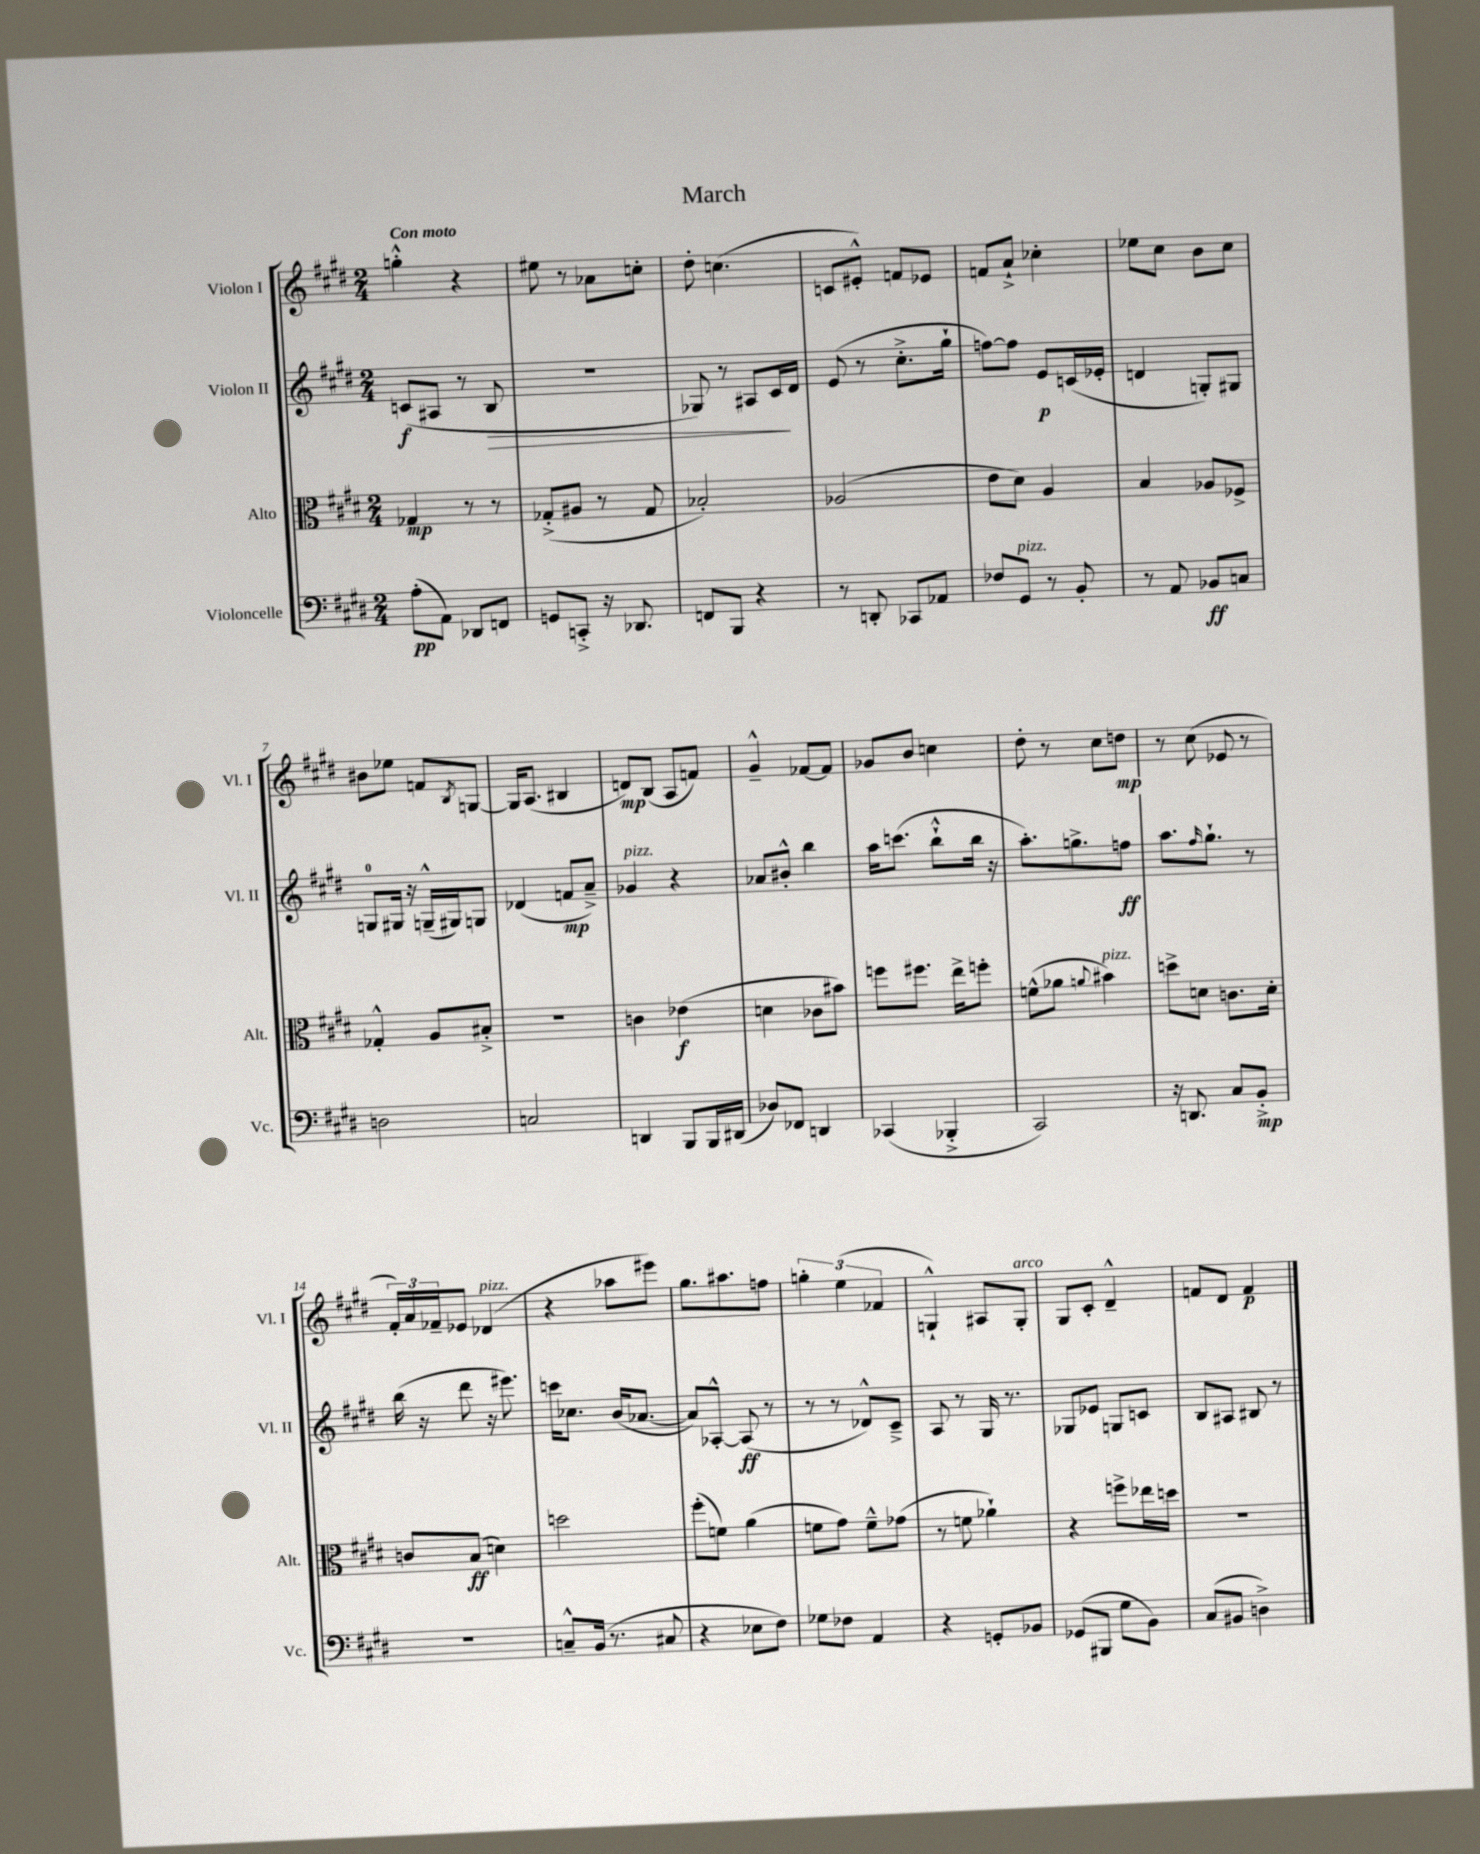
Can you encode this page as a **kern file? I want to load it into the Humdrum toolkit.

**kern	**dynam	**kern	**dynam	**kern	**dynam	**kern	**dynam
*part4	*part4	*part3	*part3	*part2	*part2	*part1	*part1
*staff4	*staff4	*staff3	*staff3	*staff2	*staff2	*staff1	*staff1
*I"Violoncelle	*	*I"Alto	*	*I"Violon II	*	*I"Violon I	*
*I'Vc.	*	*I'Alt.	*	*I'Vl. II	*	*I'Vl. I	*
*clefF4	*	*clefC3	*	*clefG2	*	*clefG2	*
*k[f#c#g#d#]	*	*k[f#c#g#d#]	*	*k[f#c#g#d#]	*	*k[f#c#g#d#]	*
*M2/4	*	*M2/4	*	*M2/4	*	*M2/4	*
=1	=1	=1	=1	=1	=1	=1	=1
!	!	!	!	!	!	!LO:TX:a:B:t=Con moto	!
(8A'\L	pp	4G-X/	mp	(8cn/L	f	4ggn'^^\	.
8AA\J)	.	.	.	8A#X/J	.	.	.
8DD-X/L	.	8r	.	8r	.	4r	.
!	!	!	!	!	!LO:HP:b	!	!
8FFn/J	.	8r	.	8B/	>	.	.
=2	=2	=2	=2	=2	=2	=2	=2
8GGn/L	.	(8G-X'^/L	.	2r	.	8ee#X\	.
8CCn'^/J	.	8A#X/J	.	.	.	8r	.
16r	.	8r	.	.	.	8a-X\L	.
8.DD-X/	.	.	.	.	.	.	.
.	.	8G-/	.	.	.	8ccn'\J	.
=3	=3	=3	=3	=3	=3	=3	=3
8FFn/L	.	2B-X'/)	.	8G-X/)	.	8dd#'\	.
8BBB/J	.	.	.	8r	.	(4.ccn\	.
4r	.	.	.	8A#X/L	.	.	.
.	.	.	.	16c#/L	.	.	.
.	.	.	.	16d#/JJ	]	.	.
=4	=4	=4	=4	=4	=4	=4	=4
8r	.	(2A-X/	.	(8e/	.	8cn/L	.
8DDn'/	.	.	.	8r	.	8e#X'^^/J)	.
8CC-X/L	.	.	.	8.cc#'^\L	.	8fn/L	.
8AA-X/J	.	.	.	.	.	8e-X/J	.
.	.	.	.	16gg#`\Jk	.	.	.
=5	=5	=5	=5	=5	=5	=5	=5
8F-X/L	.	8e\L	.	[8ffn\L)	.	8fn/L	.
!LO:TX:a:i:t=pizz.	!	!	!	!	!	!	!
8GG#/J	.	8d#\J)	.	8ff\J]	.	8a`^/J	.
8r	.	4A/	.	8e/L	p	4cc-X'\	.
8BB'/	.	.	.	(16cn/L	.	.	.
.	.	.	.	16e-X'/JJ	.	.	.
=6	=6	=6	=6	=6	=6	=6	=6
8r	.	4B/	.	4dn/	.	8ee-X\L	.
8AA/	.	.	.	.	.	8cc#\J	.
8BB-X/L	ff	8A-X/L	.	8Gn'/L)	.	8b\L	.
8Cn/J	.	8F-X^/J	.	8G#X/J	.	8cc#\J	.
!!LO:LB:g=z
=7	=7	=7	=7	=7	=7	=7	=7
2Dn\	.	4G-X'^^/	.	8Gn/L	.	8b#X\L	.
.	.	.	.	16G#X/Jk	.	8ee-X\J	.
.	.	.	.	16r	.	.	.
.	.	8A/L	.	(16Gn~^^/LL	.	8fn/L	.
.	.	.	.	16G#X/J)	.	.	.
.	.	.	.	.	.	8qB/	.
.	.	8B#X'^/J	.	8Gn/J	.	[8Gn/J	.
=8	=8	=8	=8	=8	=8	=8	=8
2Cn/	.	2r	.	(4d-X/	.	16G/KL]	.
.	.	.	.	.	.	(8.A/J	.
.	.	.	.	8fn/L	mp	4B#X/	.
.	.	.	.	8a~^/J)	.	.	.
=9	=9	=9	=9	=9	=9	=9	=9
!	!	!	!	!LO:TX:a:i:t=pizz.	!	!	!
4DDn/	.	4cn\	.	4g-X/	.	8dn/L)	mp
.	.	.	.	.	.	(8B/J	.
8BBB/L	.	(4e-X\	f	4r	.	8A/L	.
16BBB/L	.	.	.	.	.	8fn/J)	.
(16DD#X/JJ	.	.	.	.	.	.	.
=10	=10	=10	=10	=10	=10	=10	=10
8D-X/L)	.	4dn\	.	8a-X/L	.	4g#~^^/	.
8FF-X/J	.	.	.	8b#X'^^/J	.	.	.
4DDn/	.	8c-X\L	.	4bb\	.	[8f-X/L	.
.	.	8b#X\J)	.	.	.	8f-/J]	.
=11	=11	=11	=11	=11	=11	=11	=11
(4CC-X/	.	8ffn\L	.	16aa\KL	.	8g-X/L	.
.	.	.	.	(8.cccn\J	.	.	.
.	.	8.ff#X\J	.	.	.	8b/J	.
4BBB-X'^/	.	.	.	8bb`^^\L	.	4ccn\	.
.	.	16ee^\KL	.	.	.	.	.
.	.	8ffn'\J	.	16bb\Jk	.	.	.
.	.	.	.	16r	.	.	.
=12	=12	=12	=12	=12	=12	=12	=12
2CC#/)	.	(8fn^^\L	.	8.aa'\L)	.	8dd#'\	.
.	.	8a-X\J	.	.	.	8r	.
.	.	.	.	8.ggn^\	.	.	.
.	.	8qqan/	.	.	.	.	.
!	!	!LO:TX:a:i:t=pizz.	!	!	!	!	!
.	.	4b#X\)	.	.	.	8cc#\L	.
.	.	.	.	8ffn\J	ff	8ddn\J	mp
=13	=13	=13	=13	=13	=13	=13	=13
16r	.	8ddn^\L	.	8.aa\L	.	8r	.
8.DDn/	.	.	.	.	.	.	.
.	.	8dn\J	.	.	.	(8cc#\	.
.	.	.	.	16qqff#/	.	.	.
.	.	.	.	8.gg#`\J	.	.	.
8C#/L	.	8.cn\L	.	.	.	8e-X/	.
8BB'^/J	mp	.	.	8r	.	8r	.
.	.	16d'\Jk	.	.	.	.	.
!!LO:LB:g=z
=14	=14	=14	=14	=14	=14	=14	=14
2r	.	8cn/L	.	(16bb\	.	24f#'/LL)	.
.	.	.	.	.	.	24a/	.
.	.	.	.	16r	.	.	.
.	.	.	.	.	.	24f-X~/J	.
.	.	(8B/J	ff	8ddd#\	.	8e-X/J	.
!	!	!	!	!	!	!LO:TX:a:i:t=pizz.	!
.	.	4dn\)	.	16r	.	(4d-X/	.
.	.	.	.	8.eee#X\)	.	.	.
=15	=15	=15	=15	=15	=15	=15	=15
8Cn~^^/L	.	2ddn\	.	16cccn\KL	.	4r	.
.	.	.	.	8.cc-X\J	.	.	.
(16BB/Jk	.	.	.	.	.	.	.
8.r	.	.	.	.	.	.	.
.	.	.	.	(16b/KL	.	8aa-X\L	.
.	.	.	.	[8.a-X/J	.	.	.
8C#X/	.	.	.	.	.	8eee#X\J)	.
=16	=16	=16	=16	=16	=16	=16	=16
4r	.	(8ff#'\L	.	8a-/L])	.	8.gg#\L	.
.	.	8fn\J)	.	[8A-X'^^/J	.	.	.
.	.	.	.	.	.	8.aa#X\	.
8E-X\L	.	(4a\	.	(8A-/]	ff	.	.
8F#\J)	.	.	.	8r	.	8ffn\J	.
=17	=17	=17	=17	=17	=17	=17	=17
8G-X\L	.	8fn\L	.	8r	.	6ggn'\	.
8F-X\J	.	8g#\J)	.	8r	.	.	.
.	.	.	.	.	.	(6ee\	.
4AA/	.	8f~^^\L	.	8d-X^^/L)	.	.	.
.	.	.	.	.	.	6f-X/	.
.	.	(8g-X\J	.	8c#~^/J	.	.	.
=18	=18	=18	=18	=18	=18	=18	=18
4r	.	8r	.	8A/	.	4Gn`^^/)	.
.	.	8fn\	.	8r	.	.	.
8GGn'/L	.	4a-X`\)	.	16G#/	.	8A#X/L	.
.	.	.	.	8.r	.	.	.
!	!	!	!	!	!	!LO:TX:a:i:t=arco	!
8BB-X/J	.	.	.	.	.	8G'/J	.
=19	=19	=19	=19	=19	=19	=19	=19
(8GG-X/L	.	4r	.	8G-X/L	.	8G#/L	.
8BBB#X/J	.	.	.	8e-X/J	.	8c#'/J	.
8G#\L	.	8ffn^\L	.	8Gn/L	.	4d#~^^/	.
8BB\J)	.	16ee-X\L	.	8cn/J	.	.	.
.	.	16ddn\JJ	.	.	.	.	.
=20	=20	=20	=20	=20	=20	=20	=20
(8C#/L	.	2r	.	8B/L	.	8fn/L	.
8BB#X/J	.	.	.	8A#X/J	.	8d#/J	.
4Dn^\)	.	.	.	8B#X/	.	4f/	p
.	.	.	.	8r	.	.	.
==	==	==	==	==	==	==	==
*-	*-	*-	*-	*-	*-	*-	*-
